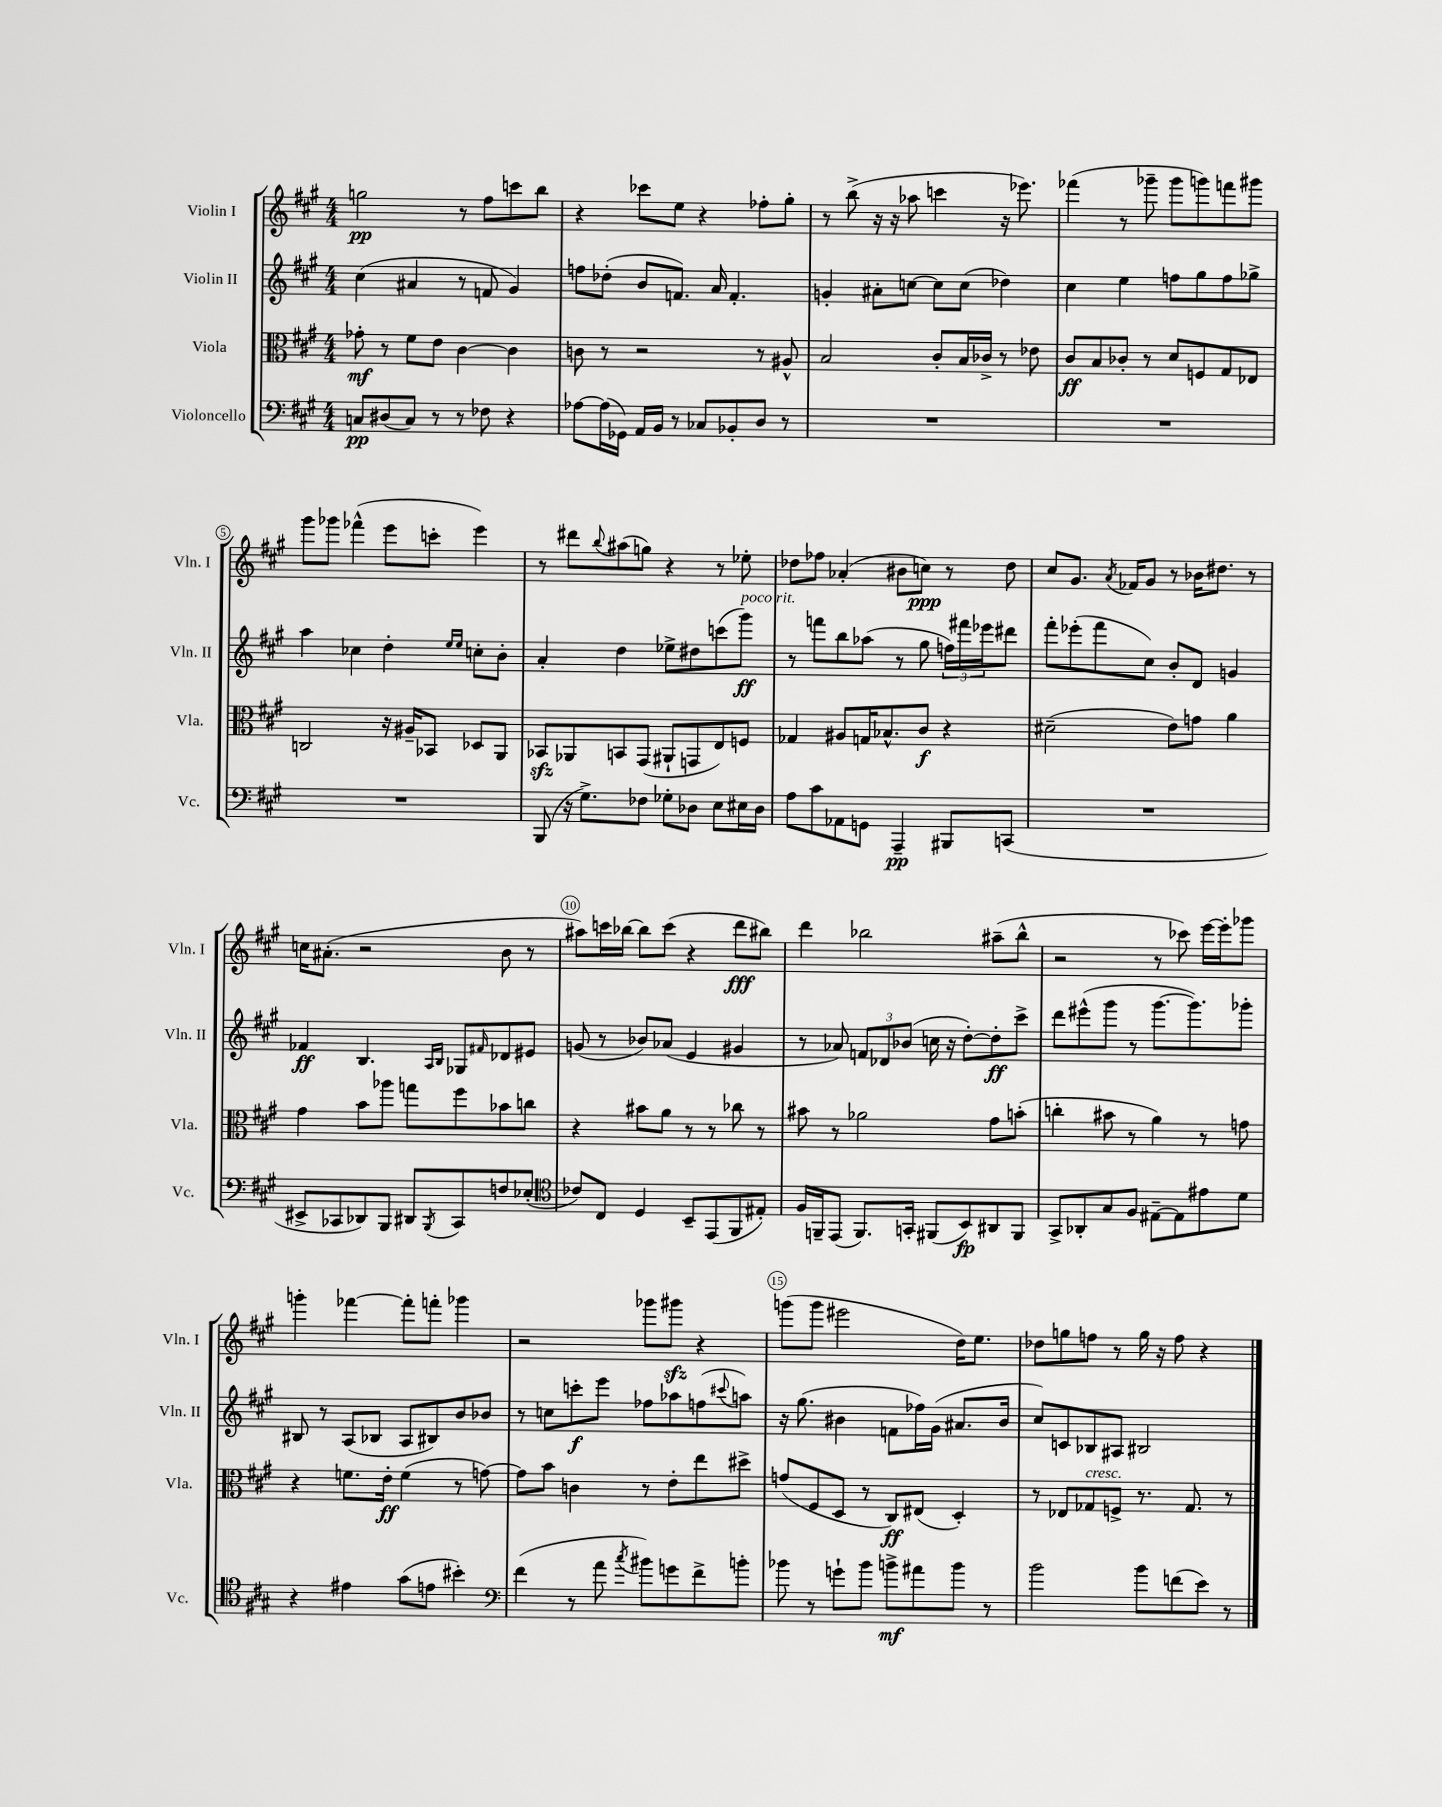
<<
\new StaffGroup <<
\new Staff = "s0" \with { instrumentName = "Violin I" shortInstrumentName = "Vln. I" } {
    \clef treble \key a \major \numericTimeSignature \time 4/4
    g''2\pp r8 fis''8 c'''8 b''8 |
    r4 ces'''8 e''8 r4 fes''8-. gis''8-. |
    r8 b''8->( r16 r16 aes''8 c'''4 r16 ees'''8.) |
    fes'''4( r8 ges'''8-- ges'''8 g'''8) f'''8 gis'''8 |
    gis'''8 ges'''8 fes'''4-^( e'''8 c'''8-. e'''4) |
    r8 dis'''8 \appoggiatura { b''8 } ais''8( g''8) r4 r8 ees''8-. |
    des''8 fes''8 aes'4-.( bis'8 c''8\ppp) r8 des''8 |
    cis''8 gis'8. \acciaccatura { a'8 } fes'16 gis'8 r8 bes'16 dis''8. r8 |
    c''16 ais'8.-.( r2 b'8 r8 |
    ais''8) c'''16 bes''16~ bes''8 c'''8( r4 d'''8\fff bis''8) |
    d'''4 bes''2 ais''8--( bes''8-^ |
    r2 r8 ces'''8) e'''16~ e'''16-. ges'''8 |
    g'''4-. fes'''4~ fes'''8-. f'''8-. ges'''4 |
    r2 ges'''8 gis'''8\sfz r4 |
    g'''8( g'''8 eis'''2 d''16) e''8. |
    des''8 g''8 f''8 r8 g''16 r16 f''8 r4 \bar "|." |
}
\new Staff = "s1" \with { instrumentName = "Violin II" shortInstrumentName = "Vln. II" } {
    \clef treble \key a \major \numericTimeSignature \time 4/4
    cis''4( ais'4 r8 f'8 gis'4) |
    f''8 des''8-.( b'8 f'8.) a'16 f'4.-. |
    g'4-. ais'8-. c''8~ c''8 c''8( des''4) |
    cis''4 e''4 f''8 gis''8 f''8 ges''8-> |
    a''4 ces''4 d''4-. \grace { e''16 e''16 } c''8-. b'8-. |
    a'4-. d''4 ees''8-> dis''8 c'''8( gis'''8\ff^\markup { \italic "poco rit." }) |
    r8 f'''8 b''8 aes''8( r8 gis''8 \tuplet 3/2 { f''16) fis'''16 ees'''16 } dis'''8 |
    fis'''8-. ees'''8-.( fis'''8 cis''8) b'8-. d'8 g'4 |
    fes'4\ff b4. \grace { a16 b16 } ges8 \grace { fis'16 } des'8 eis'8 |
    g'8( r8 bes'8) aes'8( e'4 gis'4 |
    r8 aes'8) \tuplet 3/2 { f'8 des'8 bes'8( } c''16 r16 d''8~-.) d''8-.\ff cis'''8-> |
    d'''8 eis'''8-^( gis'''8 r8 gis'''8.~ gis'''8.) ges'''8-. |
    bis8 r8 a8( bes8 a8 bis8) b'8 bes'8 |
    r8 c''8 c'''8-.\f e'''8 fes''8 aes''8 f''8( \appoggiatura { cis'''8 } a''8) |
    r16 gis''8.( bis'4 f'8 fes''16) gis'16( ais'8. bis'16 |
    cis''8) c'8 bes8 ais8 bis2 \bar "|." |
}
\new Staff = "s2" \with { instrumentName = "Viola" shortInstrumentName = "Vla." } {
    \clef alto \key a \major \numericTimeSignature \time 4/4
    ges'8-.\mf r8 fis'8 e'8 cis'4~ cis'4 |
    c'8 r8 r2 r8 ais8-^ |
    b2 cis'8-. b16 ces'16-> r8 ees'8 |
    cis'8\ff b8 ces'8-. r8 d'8 f8 gis8 ees8 |
    c2 r16 ais16-- bes,8 des8 a,8 |
    bes,8\sfz aes,8 b,8 gis,8( ais,8-! g,8 e8) f8 |
    ges4 ais8 g16 bes8.-^ cis'8\f r4 |
    dis'2--( e'8) g'8 a'4 |
    gis'4 b'8 aes''8 g''8 fis''8 bes'8 c''8 |
    r4 bis'8 a'8 r8 r8 ces''8 r8 |
    bis'8 r8 aes'2 gis'8 b'8-.( |
    c''4-. bis'8 r8 a'4) r8 g'8 |
    r4 f'8. e'16-.\ff f'4( r8 g'8~) |
    g'8 b'8 c'4 r8 e'8-. e''8 dis''8-> |
    g'8( fis8 d8 r8 cis8\ff) eis8( d4-.) |
    r8 ees8 ges8^\markup { \italic "cresc." } f8-> r8. ges8. r8 \bar "|." |
}
\new Staff = "s3" \with { instrumentName = "Violoncello" shortInstrumentName = "Vc." } {
    \clef bass \key a \major \numericTimeSignature \time 4/4
    c8\pp dis8( c8) r8 r8 fes8 r4 |
    aes8~ aes16( ges,16) a,16 b,16 r8 ces8 bes,8-. d8 r8 |
    R1 |
    R1 |
    R1 |
    b,,8( r16 gis8.->) fes8 ges8-. des8 e8 eis16 des16 |
    a8 cis'8 aes,8 g,8 a,,4--\pp bis,,8 c,8( |
    R1 |
    eis,8-> ces,8 des,8) b,,8 dis,8 \acciaccatura { b,,8 } ces,8 f8 ees8-.( |
    \clef tenor ces'8) cis8 d4 b,8-- e,8( fis,8 eis8-.) |
    fis16 f,16-- e,8( f,8.) g,16-. fis,8( b,8\fp) ais,8 fis,8 |
    gis,8-> aes,8-. gis8 fis8 eis8~-- eis8 eis'8 d'8 |
    r4 eis'4 gis'8( e'8 bis'4-.) |
    \clef bass fis'4( r8 a'8 \acciaccatura { cis''8 } bis'8) g'8 fis'8-> b'8-. |
    bes'8 r8 g'8-! bes'8 b'8->\mf ais'8 b'8 r8 |
    b'2 b'8 f'8( e'8) r8 \bar "|." |
}
>>
>>
\layout { \context { \Score \override BarNumber.break-visibility = ##(#f #t #t) barNumberVisibility = #(every-nth-bar-number-visible 5) \override BarNumber.stencil = #(make-stencil-circler 0.1 0.3 ly:text-interface::print) } }
